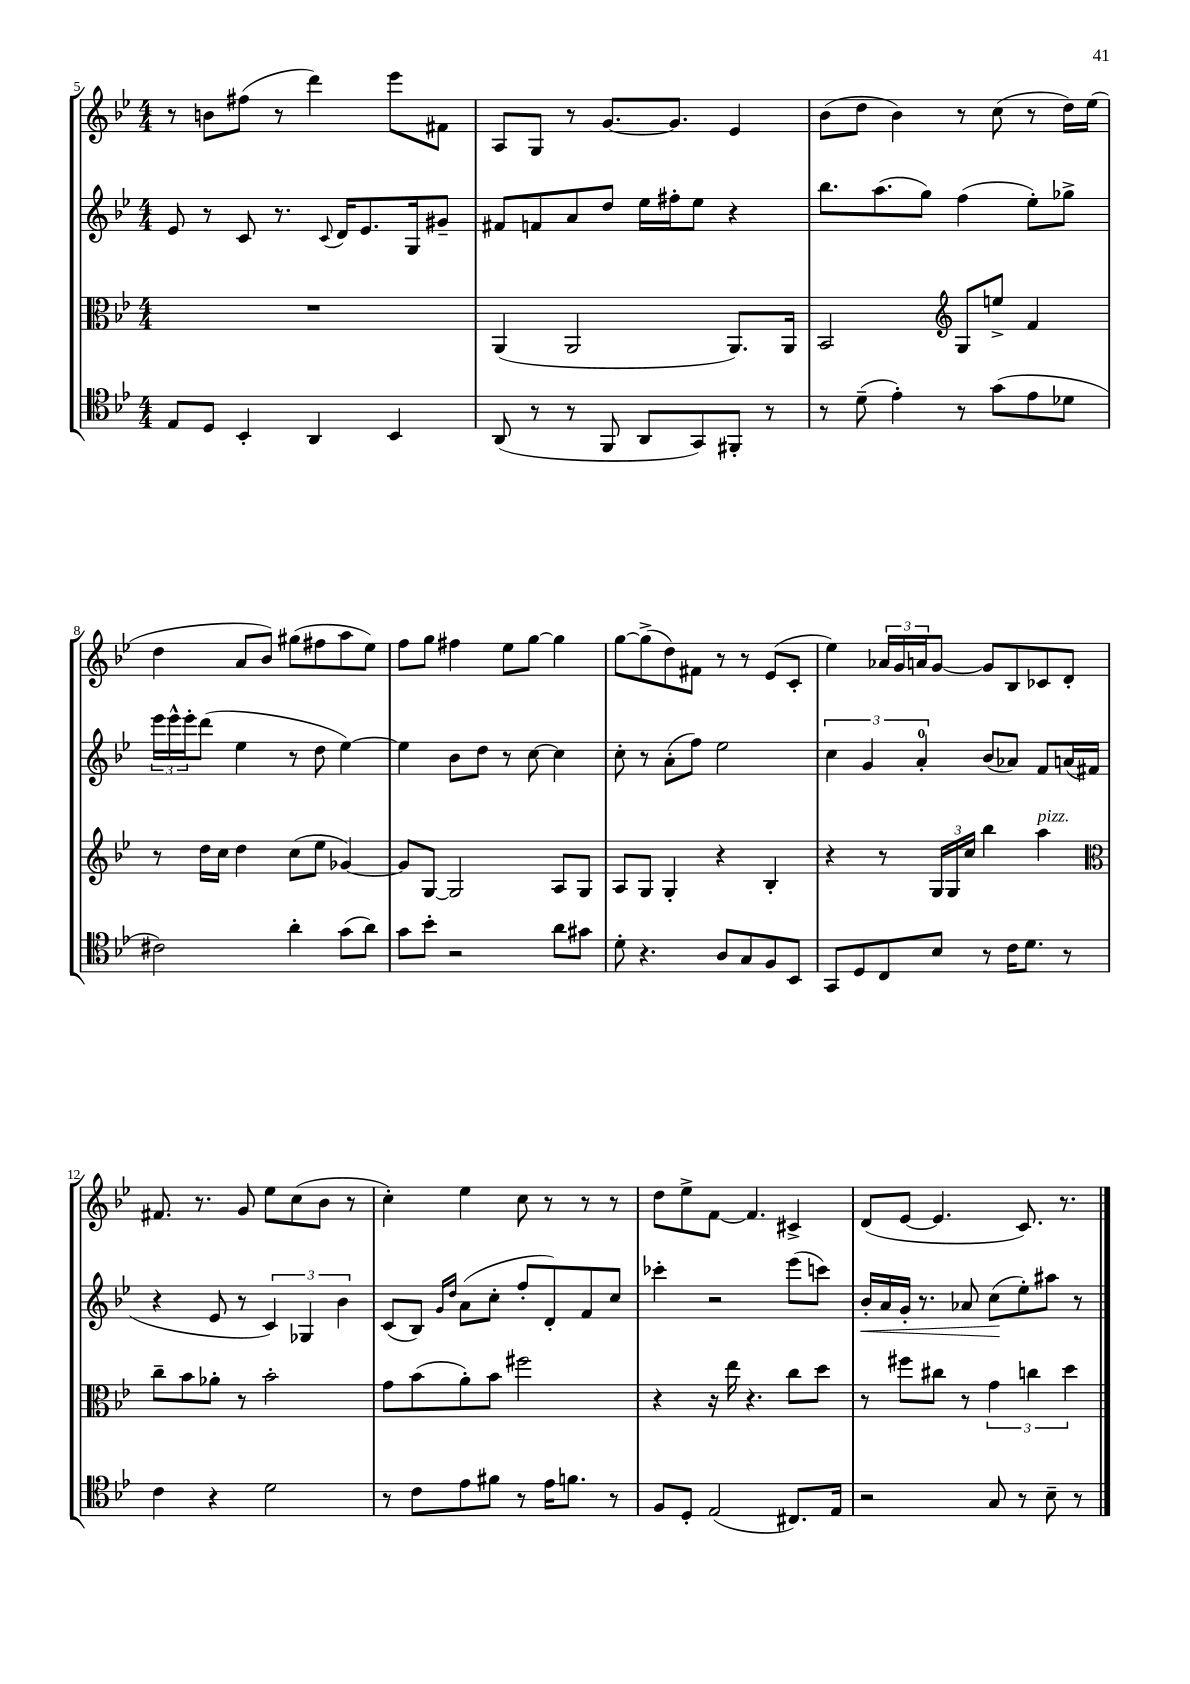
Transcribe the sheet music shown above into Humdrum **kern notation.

**kern	**kern	**kern	**kern
*staff4	*staff3	*staff2	*staff1
*clefC4	*clefC3	*clefG2	*clefG2
*k[b-e-]	*k[b-e-]	*k[b-e-]	*k[b-e-]
*M4/4	*M4/4	*M4/4	*M4/4
8E-/L	1r	8e-/	8r
8D/J	.	8r	8b\L
4BB-'/	.	8c/	(8ff#\J
.	.	8.r	8r
4AA/	.	.	4ddd\)
.	.	8qqc/	.
.	.	16d/LK	.
.	.	8.e-/	.
4BB-/	.	.	8eee-\L
.	.	16G/k	.
.	.	8g#~/J	8f#\J
=	=	=	=
(8AA/	(4AA/	8f#/L	8A/L
8r	.	8f/	8G/J
8r	2AA/	8a/	8r
8FF/	.	8dd/J	[8.g/L
8AA/L	.	16ee-\LL	.
.	.	16ff#'\J	8.g/]J
8GG/)	.	8ee-\J	.
8FF#'/J	8.AA/L)	4r	4e-/
8r	.	.	.
.	16AA/Jk	.	.
=	=	=	=
8r	2BB-/	8.bb-\L	(8b-\L
(8d~\	.	.	8dd\J
.	.	(8.aa\	.
4e-'\)	.	.	4b-\)
.	.	8gg\J)	.
*	*clefG2	*	*
8r	8G/L	(4ff\	8r
(8g\L	8ee^/J	.	(8cc\
8e-\	4f/	8ee-'\L)	8r
8d-\J	.	8gg-^\J	16dd\LL)
.	.	.	(16ee-\JJ
=	=	=	=
2c#\)	8r	24eee-\LL	4dd\
.	.	24eee-^^\	.
.	.	24eee-'\J	.
.	16dd\LL	(8ddd\J	.
.	16cc\JJ	.	.
.	4dd\	4ee-\	8a/L
.	.	.	8b-/J)
4a'\	(8cc\L	8r	(8gg#\L
.	8ee-\J	8dd\	8ff#\
(8g\L	[4g-/)	[4ee-\)	8aa\
8a\J)	.	.	8ee-\J)
=	=	=	=
8g\L	8g-/]L	4ee-\]	8ff\L
8b-'\J	[8G/J	.	8gg\J
2r	2G/]	8b-\L	4ff#\
.	.	8dd\J	.
.	.	8r	8ee-\L
.	.	[8cc\	[8gg\J
8a\L	8A/L	4cc\]	4gg\]
8g#\J	8G/J	.	.
=	=	=	=
8d'\	8A/L	8cc'\	[8gg\L
4.r	8G/J	8r	(8gg^\]
.	4G'/	(8a'\L	8dd\)
.	.	8ff\J)	8f#\J
8A/L	4r	2ee-\	8r
8G/	.	.	8r
8F/	4B-'/	.	(8e-/L
8BB-/J	.	.	8c'/J
=	=	=	=
8GG/L	4r	6cc\	4ee-\)
8D/	.	.	.
.	.	6g/	.
8C/	8r	.	24a-/LL
.	.	.	24g/
.	.	6a'/	24a/J
8B-/J	24G/LL	.	[8g/J
.	24G/	.	.
.	24cc/JJ	.	.
8r	4bb-\	(8b-/L	8g/]L
16c\LK	.	8a-/J)	8B-/
8.d\J	.	.	.
.	4aa\	8f/L	8c-/
8r	.	(16a/L	8d'/J
.	.	16f#/JJ	.
=	=	=	=
*	*clefC3	*	*
4c\	8cc~\L	4r	8.f#/
.	8b-\	.	.
.	.	.	8.r
4r	8a-'\J	8e-/	.
.	8r	8r	8g/
2d\	2b-'\	6c/)	8ee-\L
.	.	.	(8cc\
.	.	6G-/	.
.	.	.	8b-\J
.	.	6b-\	.
.	.	.	8r
=	=	=	=
8r	8g\L	(8c/L	4cc'\)
8c\L	(8b-\	8B-/J)	.
.	.	16qqg/LL	.
.	.	16qqdd/JJ	.
8e-\	8a'\)	(8a\L	4ee-\
8f#\J	8b-\J	8cc'\J	.
8r	2ff#\	8ff'/L	8cc\
16e-\LK	.	8d'/)	8r
8.f\J	.	.	.
.	.	8f/	8r
8r	.	8cc/J	8r
=	=	=	=
8F/L	4r	4ccc-'\	8dd\L
8D'/J	.	.	8ee-^\
(2E-/	16r	2r	[8f\J
.	16ee-\	.	.
.	4.r	.	4.f/]
8.C#/L)	8cc\L	(8eee-\L	4c#^/
.	8dd\J	8ccc\J)	.
16E-/Jk	.	.	.
=	=	=	=
2r	8r	16b-'/LL	(8d/L
.	.	16a/	.
.	8ff#\L	16g'/JJ	[8e-/J
.	.	8.r	.
.	8cc#\J	.	4.e-/]
.	8r	8a-/	.
8G/	6g\	(8cc\L	.
8r	.	8ee-'\)	8.c/)
.	6cc\	.	.
8B-~\	.	8aa#\J	.
.	.	.	8.r
.	6dd\	.	.
8r	.	8r	.
==	==	==	==
*-	*-	*-	*-
